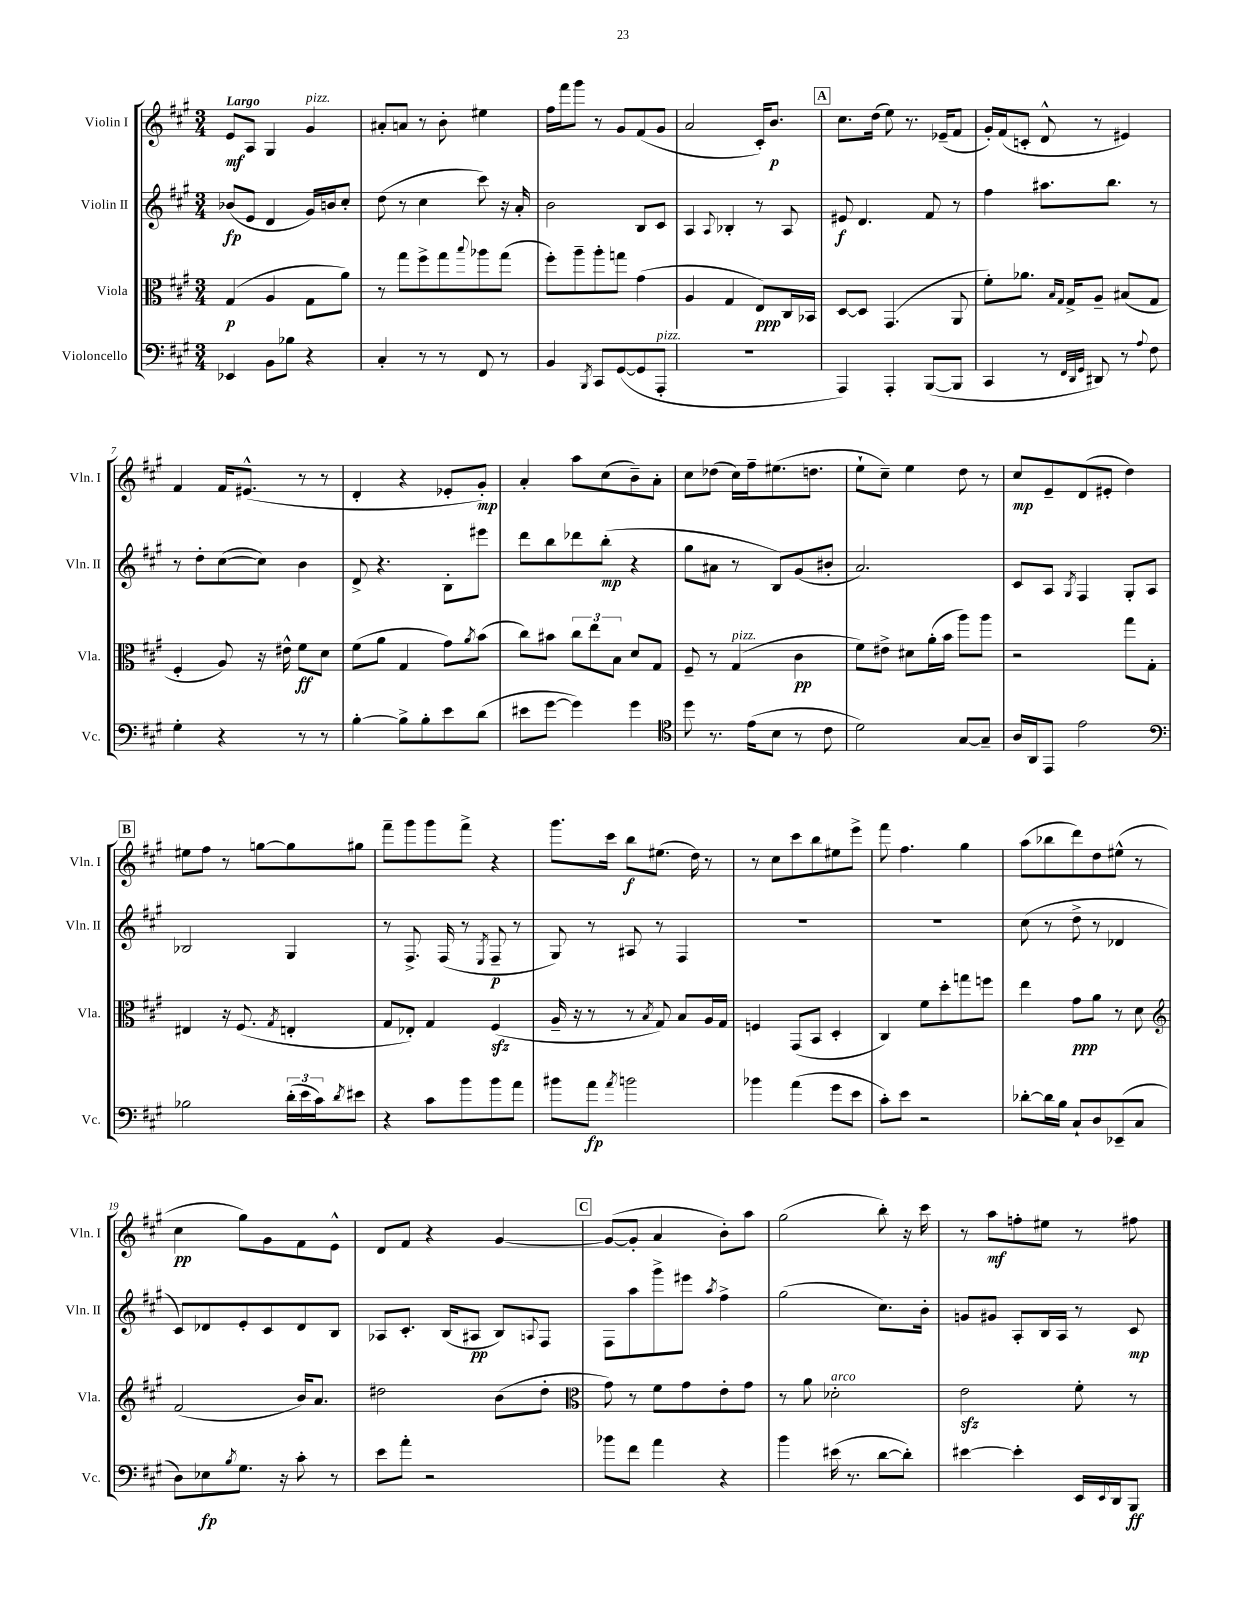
<<
\new StaffGroup <<
\new Staff = "s0" \with { instrumentName = "Violin I" shortInstrumentName = "Vln. I" } {
    \clef treble \key a \major \numericTimeSignature \time 3/4 \tempo "Largo"
    e'8\mf a8 gis4 gis'4^\markup { \italic "pizz." } |
    ais'8-. a'8 r8 b'8-. eis''4 |
    fis''16 fis'''16 gis'''8 r8 gis'8 fis'8( gis'8 |
    a'2 cis'16-.) b'8.\p |
    \mark \markup { \box "A" } cis''8. d''16( e''8) r8. ees'16--( fis'8 |
    gis'16-.) fis'16( c'8-. d'8-^ r8 eis'4) |
    fis'4 fis'16 eis'8.-^( r8 r8 |
    d'4-. r4 ees'8-. gis'8-.\mp) |
    a'4-. a''8 cis''8( b'8--) a'8-. |
    cis''8 des''8( cis''16) fis''16-- eis''8.( d''8. |
    e''8-! cis''8--) e''4 d''8 r8 |
    cis''8\mp e'8-- d'8( eis'8-. d''4) |
    \mark \markup { \box "B" } eis''8 fis''8 r8 g''8~ g''8 gis''8 |
    fis'''8-- gis'''8 gis'''8 fis'''8-> r4 |
    gis'''8. cis'''16 b''8\f eis''8.( d''16) r8 |
    r8 cis''8 cis'''8 b''8 eis''8 e'''8-> |
    fis'''8 fis''4. gis''4 |
    a''8( bes''8 d'''8) d''8 eis''8-^( r8 |
    cis''4\pp gis''8) gis'8 fis'8 e'8-^ |
    d'8 fis'8 r4 gis'4~ |
    \mark \markup { \box "C" } gis'8~( gis'8-. a'4 b'8-.) a''8 |
    gis''2( b''8-.) r16 cis'''16 |
    r8 a''8\mf f''8-. eis''8 r8 fis''8 \bar "|." |
}
\new Staff = "s1" \with { instrumentName = "Violin II" shortInstrumentName = "Vln. II" } {
    \clef treble \key a \major \numericTimeSignature \time 3/4
    bes'8\fp( e'8 d'4 gis'16) b'16 cis''8-. |
    d''8( r8 cis''4 cis'''8) r16 a'16-. |
    b'2 b8 cis'8 |
    a4 \appoggiatura { a8 } bes4-. r8 a8 |
    \mark \markup { \box "A" } eis'8\f d'4. fis'8 r8 |
    fis''4 ais''8. b''8. r8 |
    r8 d''8-. cis''8~( cis''8) b'4 |
    d'8-> r4. b8-. eis'''8 |
    d'''8 b''8 des'''8 b''8-.\mp( r4 |
    gis''8 ais'8 r8 b8) gis'8( bis'8-. |
    a'2.) |
    cis'8 a8 \acciaccatura { gis8 } fis4 gis8-. a8 |
    \mark \markup { \box "B" } bes2 gis4 |
    r8 fis8.-> fis16( r8 \acciaccatura { e8 } fis8--\p r8 |
    gis8) r8 ais8 r8 fis4 |
    R2. |
    R2. |
    cis''8( r8 d''8-> r8 des'4 |
    cis'8) des'8 e'8-. cis'8 des'8 b8 |
    aes8 cis'8.-. b16( ais8\pp b8) \appoggiatura { a8 } fis8 |
    \mark \markup { \box "C" } fis8 a''8 gis'''8-> eis'''8 \acciaccatura { a''8 } fis''4-> |
    gis''2( cis''8.) b'16-. |
    g'8 gis'8 a8-. b16 a16 r8 cis'8\mp \bar "|." |
}
\new Staff = "s2" \with { instrumentName = "Viola" shortInstrumentName = "Vla." } {
    \clef alto \key a \major \numericTimeSignature \time 3/4
    gis4\p( a4 gis8 a'8) |
    r8 gis''8 fis''8-> gis''8 \appoggiatura { b''8 } aes''8 gis''8( |
    fis''8-.) a''8-- a''8-. g''8 gis'4( |
    a4 gis4 e8\ppp) cis16 bes,16 |
    \mark \markup { \box "A" } d8~ d8 gis,4.( a,8 |
    fis'8-.) aes'8. \grace { b16 gis16 } gis16-> a8-- bis8( gis8 |
    fis4-. a8) r16 eis'16-^ fis'8\ff d'8 |
    fis'8( a'8 gis4 gis'8) \acciaccatura { a'8 } b'8( |
    cis''8) bis'8 \tuplet 3/2 { cis''8 e''8 b8 } d'8 gis8 |
    fis8-- r8 gis4^\markup { \italic "pizz." }( cis'4\pp |
    fis'8) eis'8-> dis'8 a'16-.( b'16 a''8) a''8 |
    r2 gis''8 gis8-. |
    \mark \markup { \box "B" } eis4 r16 fis8.( \acciaccatura { gis8 } e4-. |
    gis8 ees8-.) gis4 fis4\sfz( |
    a16-- r16 r8 r8 \acciaccatura { b8 } gis8) b8 a16 gis16 |
    f4 gis,8( b,8 d4-. |
    cis4) fis'8 d''8-. g''8 f''8 |
    e''4 gis'8\ppp a'8 r8 d'8 |
    \clef treble fis'2( b'16) a'8. |
    dis''2 b'8( dis''8-. |
    \mark \markup { \box "C" } \clef alto gis'8) r8 fis'8 gis'8 e'8-. gis'8 |
    r8 a'8 des'2-.^\markup { \italic "arco" } |
    e'2\sfz fis'8-. r8 \bar "|." |
}
\new Staff = "s3" \with { instrumentName = "Violoncello" shortInstrumentName = "Vc." } {
    \clef bass \key a \major \numericTimeSignature \time 3/4
    ees,4 b,8 bes8 r4 |
    cis4-. r8 r8 fis,8 r8 |
    b,4 \acciaccatura { b,,8 } cis,8 gis,8~( gis,8 a,,8-.^\markup { \italic "pizz." } |
    R2. |
    \mark \markup { \box "A" } a,,4) a,,4-. b,,8~( b,,8 |
    cis,4 r8 \grace { fis,32 d,32 gis,32 } dis,8) r8 \appoggiatura { a8 } fis8 |
    gis4-. r4 r8 r8 |
    b4~-. b8-> b8-. e'8 d'8( |
    eis'8 gis'8~ gis'4) gis'4 |
    \clef tenor d''8 r8. e'16( b8 r8 cis'8 |
    d'2) gis8~ gis8-- |
    a16 a,16 e,8 e'2 |
    \mark \markup { \box "B" } \clef bass bes2 \tuplet 3/2 { d'16-.( e'16 cis'16) } \acciaccatura { d'8 } eis'8 |
    r4 cis'8 b'8 b'8 a'8 |
    bis'8 a'8\fp \acciaccatura { a'8 } b'2 |
    bes'4 a'4( gis'8 e'8 |
    cis'8-.) e'8 r2 |
    des'8~-. des'16 b16 cis8-! d8 ees,8--( cis8 |
    d8) ees8\fp \acciaccatura { b8 } gis8. r16 cis'8-. r8 |
    e'8 a'8-. r2 |
    \mark \markup { \box "C" } bes'8 fis'8 a'4 r4 |
    b'4 eis'16( r8. d'8~ d'8-.) |
    eis'4~ eis'4-. e,16 \appoggiatura { e,8 } d,16 b,,8\ff \bar "|." |
}
>>
>>
